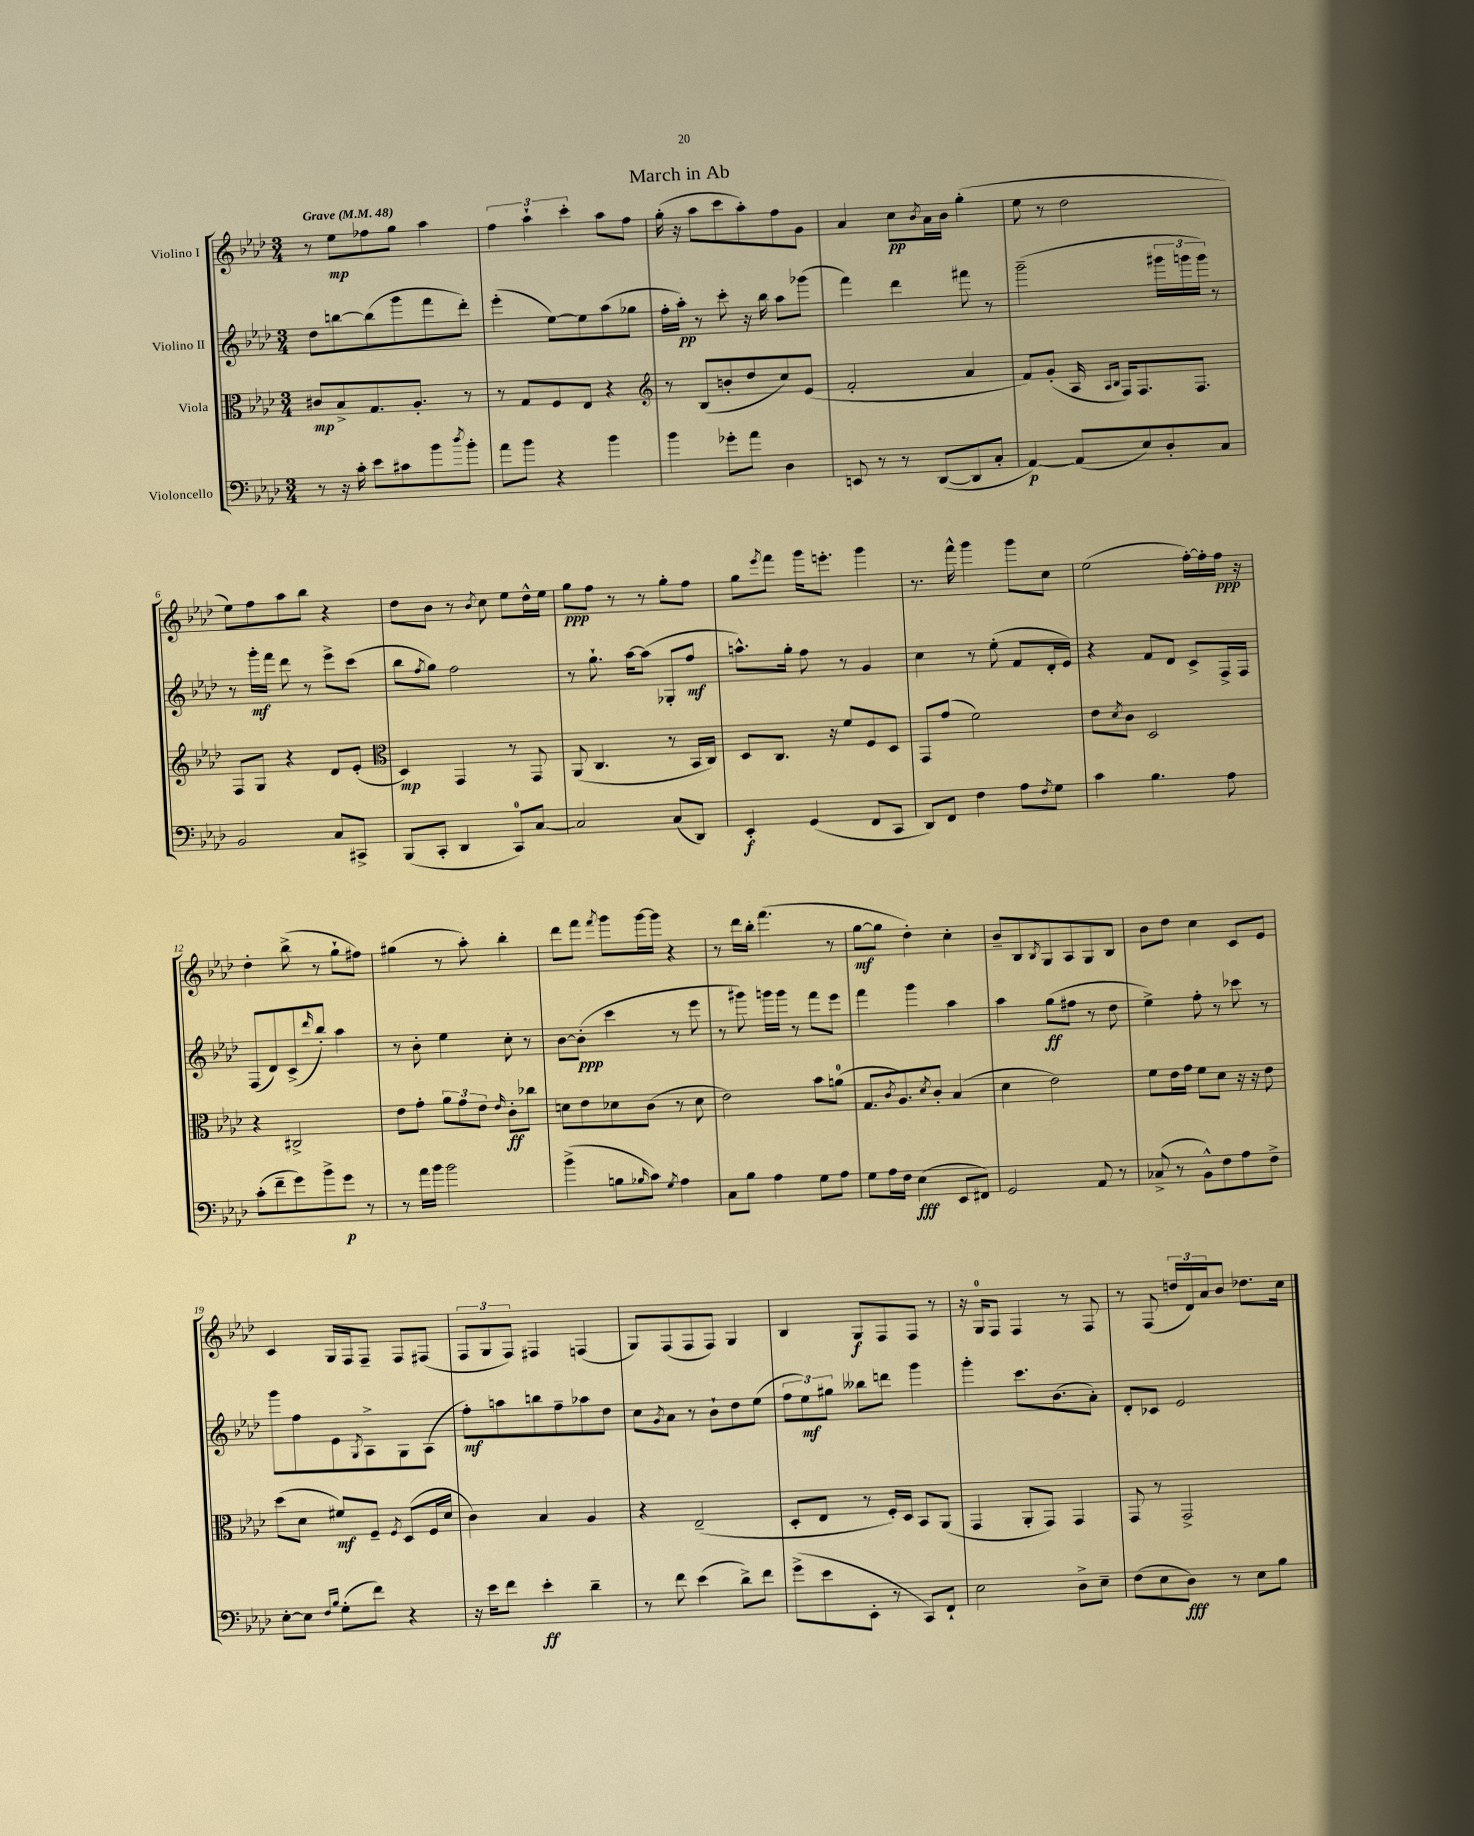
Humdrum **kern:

**kern	**kern	**kern	**kern
*staff4	*staff3	*staff2	*staff1
*clefF4	*clefC3	*clefG2	*clefG2
*k[b-e-a-d-]	*k[b-e-a-d-]	*k[b-e-a-d-]	*k[b-e-a-d-]
*M3/4	*M3/4	*M3/4	*M3/4
*MM48	*MM48	*MM48	*MM48
8r	8c#	8dd-	8r
16r	8B-^	[8bb	8ee-
16c'	.	.	.
8e-	8.G	(8bb]	8ff-
8c#	.	8ggg	8gg
.	8.A-'	.	.
8b-	.	8fff	4aa-
8qdd-	.	.	.
8b-'	8r	8ddd-')	.
=	=	=	=
8a-	8r	(4eee-'	6ff
8b-	8G	.	.
.	.	.	6aa-`
4r	8F	[8ee-)	.
.	.	.	6ccc'
.	8E-	8ee-]	.
4b-	4r	(8aa-	8aa-
.	.	8gg-	8ff
=	=	=	=
*	*clefG2	*	*
4b-	8r	16ff'	(16gg'
.	.	16aa-')	16r
.	(8B-	8r	8aa-
8g-'	8b'	8ccc'	8ccc
8a-	8dd-	16r	8aa-')
.	.	16bb-	.
4D-	8cc)	8aa-	8ff
.	(8e-	(8ggg-	8g
=	=	=	=
8EE	2f'	4fff)	4a-
8r	.	.	.
8r	.	4ddd-	8cc
.	.	.	8qb-
([8DD-	.	.	16a-
.	.	.	16b-
8DD-]	4a-	8fff#	(4gg'
8C'	.	8r	.
=	=	=	=
[4AA-)	8f)	(2ggg~	8ee-
.	(8g'	.	8r
(8AA-]	16A-	.	2dd-
.	16qqA-	.	.
.	16qqB-	.	.
.	16F)	.	.
8E-)	8.F	.	.
8D-'	.	24ggg#	.
.	.	24ggg	.
.	8.F	.	.
.	.	24ggg)	.
8C	.	8r	.
=	=	=	=
2BB-	8F	8r	8ee-)
.	8G	16ggg'	8ff
.	.	16fff	.
.	4r	8ddd-	8aa-
.	.	8r	8bb-
8C	8d-	8eee-^	4r
8CC#^	(8e-'	(8ccc	.
=	=	=	=
*	*clefC3	*	*
(8BBB-	4D-)	8bb-	8dd-
.	.	8qff	.
8CC'	.	8gg)	8b-
4DD-	4GG	2ff	8r
.	.	.	8qb-
.	.	.	8cc
8CC)	8r	.	8ee-
[8C	8GG	.	16dd-^^
.	.	.	16ee-
=	=	=	=
2C]	(8AA-	8r	8gg
.	4.C	8.gg`	8ff
.	.	.	8r
.	.	[16aa-	.
.	.	(8aa-]	8r
(8C	8r	8G-'	8gg'
8DD-)	16BB-	8ff	8ff
.	16C)	.	.
=	=	=	=
4EE-'	8D-	8.aa^^)	8gg
.	.	.	8qeee-
.	8.C	.	8fff
.	.	16gg'	.
(4GG	.	8ff	16ggg
.	16r	.	8.eee'
.	8f	8r	.
8FF	8F	4g	4ggg
8CC	8D-	.	.
=	=	=	=
8DD-)	8GG	4cc	8.r
8FF	(8g	.	.
.	.	.	16fff^^
4F	2f)	8r	4ggg
.	.	(8ee-'	.
8A-	.	8f	8ggg
8qF	.	.	.
8G	.	16d-'	8cc
.	.	16e-)	.
=	=	=	=
4c	8e-	4r	(2ee-
.	8qd-	.	.
.	8c	.	.
4.B-	2D-	8f	.
.	.	8d-	.
.	.	8c^	[16ff')
.	.	.	16ff']
8A-	.	16F^	16ff
.	.	16F	16r
=	=	=	=
(8c'	4r	(8F	4dd-'
8f~	.	8d-)	.
8g)	2C#^	(8c^	(8bb-^
.	.	16qqddd-	.
8b-^	.	8bb-')	8r
8g	.	4aa-	8gg`
8r	.	.	8ff#)
=	=	=	=
8r	8e-	8r	(4gg#
16a-	8g'	8b-'	.
16b-	.	.	.
2b-	12a-	4ee-	8r
.	12g	.	.
.	.	.	8aa-')
.	12e-	.	.
.	16qqe-	.	.
.	8c'	8cc'	4bb-'
.	8cc-	8r	.
=	=	=	=
(4b-^	8d	[8b-	8ddd-
.	8e-	(8b-']	8fff
.	.	.	8qfff
8B	8d-	4ccc	8ggg
16qqB-	.	.	.
8c)	(8c	.	[16ggg
.	.	.	16ggg]
8qG	.	.	.
4A-	8r	8r	4r
.	8d-	8eee-	.
=	=	=	=
8C	2e-)	8r	8r
8B-	.	8ggg#)	16ddd-
.	.	.	16bb-'
4A-	.	16ggg	(4.fff
.	.	16ggg	.
.	.	8r	.
8G	8b-	8fff	.
8A-	(8a	8eee-	8r
=	=	=	=
8G	8.G	4fff	[8gg
16A-	.	.	8gg]
.	8qc	.	.
16F	8.A-)	.	.
(4E-	.	4ggg	4dd-')
.	8qd-	.	.
.	8c'	.	.
8EE-	(4B-	4aa-	4cc'
8FF#)	.	.	.
=	=	=	=
2GG	4d-	4aa-	8b-~
.	.	.	8B-
.	.	.	8qB-
.	2e-)	(8gg	8G
.	.	8ff#	8A-
8AA-	.	8r	8G
8r	.	8dd-	8B-
=	=	=	=
(8C-^	8f	4ee-^)	8b-
8r	16e-	.	8dd-
.	16g	.	.
8BB-^^)	8f	8ff'	4cc
8F	8d-	8r	.
8A-	16r	8ccc-	8c
.	16r	.	.
8F^	8e-	8r	8e-
=	=	=	=
[8E-'	(8dd-	8ggg	4c
8E-]	8d-	8ff	.
16qqF	.	.	.
16qqB-	.	.	.
(8G'	8f#)	8e-	16G
.	.	.	16F
.	.	8qG	.
8f)	8F~	8A-^	8F~
.	8qF	.	.
4r	(8D-	8G	8F
.	16F	(8A-	(8F#
.	16d-	.	.
=	=	=	=
16r	4c)	8ff')	12F
16e-	.	.	.
.	.	.	12G
8f	.	8aa	.
.	.	.	12F)
4e-'	4B-	8bb	4F#
.	.	8ff~	.
4d-~	4A-	8aa-	(4F
.	.	8dd-	.
=	=	=	=
8r	4r	8cc	8G)
.	.	8qg	.
8f	.	8a-	(8F
(4e-	(2E-~	8r	8F
.	.	8b-`	8F)
8d-^)	.	8dd-	4G
8f	.	(8ee-	.
=	=	=	=
(8g^	8D-'	12ff	4B-
.	.	12ee-)	.
8e-	8E-	.	.
.	.	12gg#	.
8EE-'	8r	8bb--	8G
8r	16F')	8ddd	8F
.	16D-	.	.
8CC)	8BB-	4ggg	8F
8FF`	(8AA-	.	8r
=	=	=	=
2E-	4GG	4ggg'	16r
.	.	.	16G
.	.	.	8F
.	8AA-'	8.ccc	4F
.	8GG)	.	.
.	.	(8.b-	.
8D-^	4GG	.	8r
8E-~	.	8a-')	8F
=	=	=	=
(8F	8GG	8d-'	8r
8E-	8r	8c-	(8F
8D-)	2GG^	2e-	24dd
.	.	.	24d-)
.	.	.	24a-
8r	.	.	8b-
8E-	.	.	8.dd-
8B-	.	.	.
.	.	.	16cc
==	==	==	==
*-	*-	*-	*-
